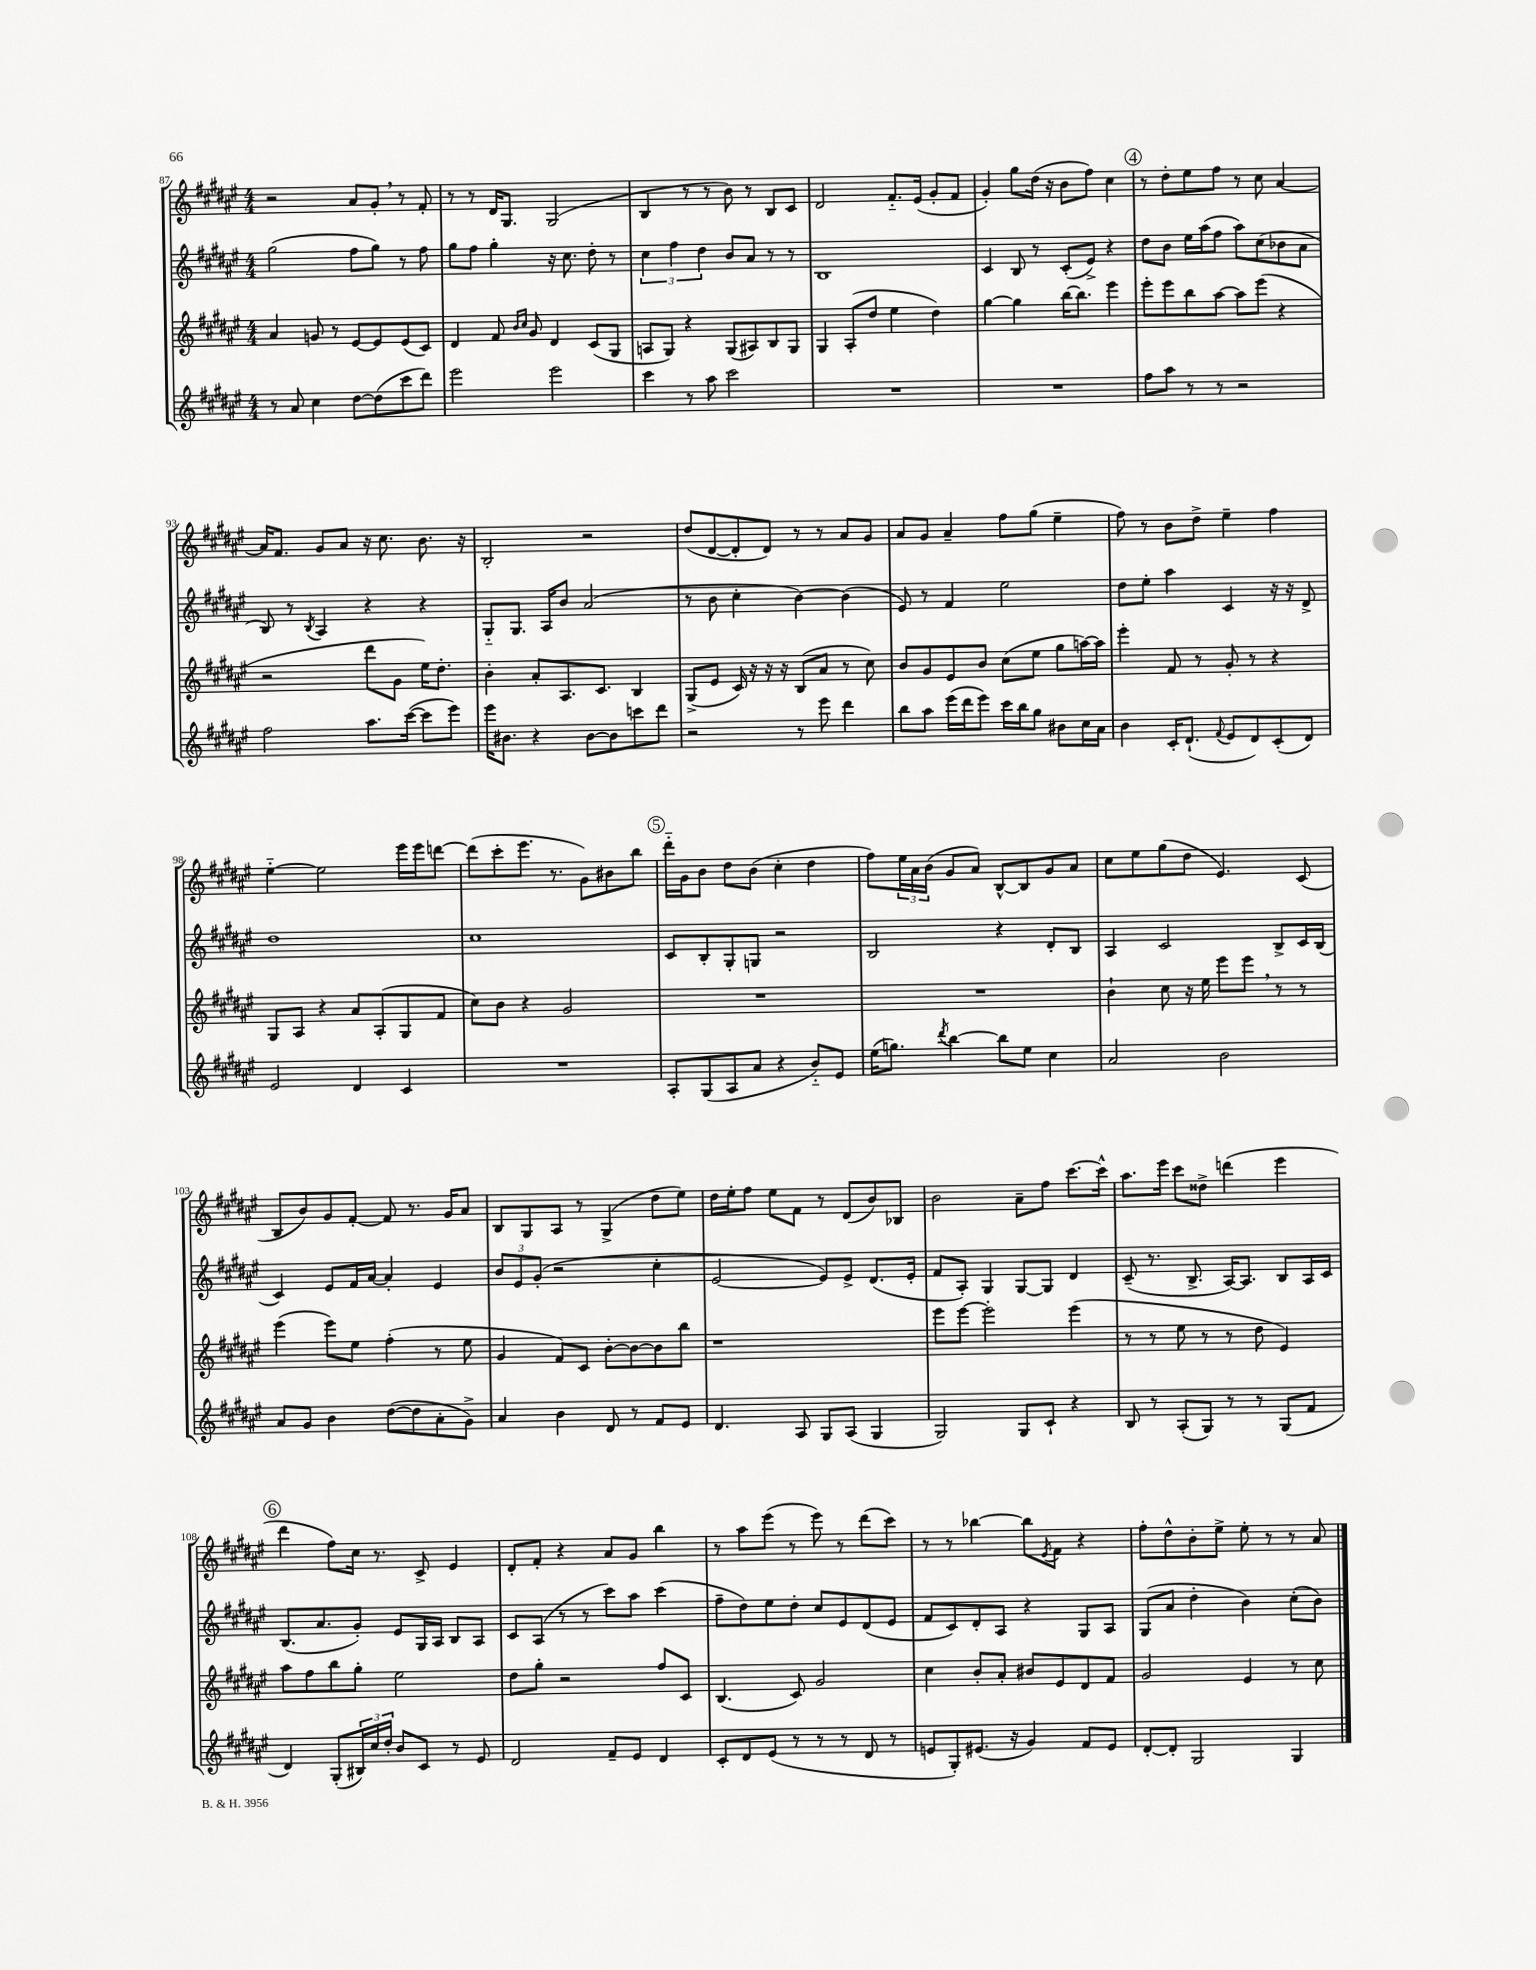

**kern	**kern	**kern	**kern
*part4	*part3	*part2	*part1
*staff4	*staff3	*staff2	*staff1
*clefG2	*clefG2	*clefG2	*clefG2
*k[f#c#g#d#a#e#]	*k[f#c#g#d#a#e#]	*k[f#c#g#d#a#e#]	*k[f#c#g#d#a#e#]
*M4/4	*M4/4	*M4/4	*M4/4
=87	=87	=87	=87
8r	4a#/	(2gg#\	2r
8a#/	.	.	.
4cc#\	8gn/	.	.
.	8r	.	.
[8dd#\L	[8e#/L	8ff#\L	8a#/L
(8dd#\]	8e#/]	8gg#\J)	8g#',/J
8ccc#\	(8e#/	8r	8r
8ddd#\J)	8c#/J)	8ff#\	8f#'/
=88	=88	=88	=88
2eee#\	4d#/	8gg#\L	8r
.	.	8ff#\J	8r
.	8f#/	4gg#'\	16d#/KL
.	.	.	8.G#/J
.	16qqb/LL	.	.
.	16qqcc#/JJ	.	.
.	8g#/	.	.
2eee#\	4d#/	16r	(2G#/
.	.	8.cc#\	.
.	(8c#/L	8dd#'\	.
.	8G#/J	8r	.
=89	=89	=89	=89
4ccc#\	8An/L	6cc#\	4B/
.	8G#/J)	.	.
.	.	6ff#\	.
8r	4r	.	8r
.	.	6dd#\	.
8aa#\	.	.	8r
2ccc#\	(8G#/L	8b/L	8b\)
.	8A#X/)	8a#/J	8r
.	8B/	8r	8B/L
.	8G#/J	8r	8c#/J
=90	=90	=90	=90
1r	4G#/	1B	2d#/
.	(8A#'/L	.	.
.	8dd#/J	.	.
.	4ee#\	.	8.f#/L
.	.	.	(16e#/Jk
.	4dd#\)	.	8g#'/L
.	.	.	8f#/J
=91	=91	=91	=91
1r	[4gg#\	4c#/	4g#'/)
.	4gg#\]	8B/	8gg#\L
.	.	8r	(16dd#\Jk
.	.	.	16r
.	[16bb\KL	(8c#'/L	8b\L
.	8.bb\J]	.	.
.	.	8e#^/J)	8ff#\J)
.	4eee#\	4r	4cc#\
!!LO:REH:place=s1:t=4
=92	=92	=92	=92
8ff#\L	8eee#'\L	8dd#\L	8r
8aa#\J	8eee#\	8b\J	8dd#'\L
8r	8bb\	16ee#\LL	8ee#\
.	.	(16aa#\J	.
8r	[8aa#\J	8ff#\J	8ff#\J
2r	8aa#\L]	8aa#\L)	8r
.	(8eee#\J	(8cc#\	8cc#\
.	4r	8b-X\	[4a#/
.	.	8a#\J	.
!!LO:LB:g=z
=93	=93	=93	=93
2ff#\	2r	8B/)	16a#/KL]
.	.	.	8.f#/J
.	.	8r	.
.	.	8qB/	.
.	.	4A#/	8g#/L
.	.	.	8a#/J
8.aa#\L	8ddd#\L	4r	16r
.	.	.	8.cc#\
.	8g#\J	.	.
([16ccc#\Jk	.	.	.
8ccc#\L]	16ee#\KL)	4r	8.b\
.	8.dd#'\J	.	.
8eee#\J)	.	.	.
.	.	.	16r
=94	=94	=94	=94
16eee#\KL	4b'\	8G#/L	2B'/
8.b#X\J	.	.	.
.	.	8.G#/J	.
4r	8a#'/L	.	.
.	.	16A#/KL	.
.	8.A#/	8b/J	.
[8b#\L	.	(2a#/	2r
.	8.c#/J	.	.
8b#\]	.	.	.
8cccn\	4B/	.	.
8ddd#\J	.	.	.
=95	=95	=95	=95
2r	(8G#^/L	8r	(8dd#/L
.	8e#/J	8b\	[8d#/
.	16c#/)	4cc#'\	8d#'/]
.	16r	.	.
.	16r	.	8d#/J)
.	16r	.	.
8r	(8B/L	[4b\)	8r
8eee#\	8a#/J	.	8r
4ddd#\	8r	(4b\]	8a#/L
.	8cc#\)	.	8g#/J
=96	=96	=96	=96
8bb\L	8b/L	8e#/)	8a#/L
8aa#\J	8g#/	8r	8g#/J
(16eee#\LL	8e#/	4f#/	4a#~/
16ddd#\J	.	.	.
8eee#\J)	8b/J	.	.
16ccc#\LL	(8cc#\L	2ee#\	8ff#\L
16bb\J	.	.	.
8gg#\J	8ee#\J	.	(8gg#\J
8b#X\L	8gg#\L	.	4ee#~\
16cc#\L	[16aan\L)	.	.
16a#\JJ	16aa\JJ]	.	.
=97	=97	=97	=97
4b\	4eee#'\	8dd#\L	8ff#\)
.	.	8ee#'\J	8r
16c#'/KL	8f#/	4aa#\	8b\L
(8.d#`/J	.	.	.
.	8r	.	8dd#^\J
8qqf#/	.	.	.
8e#/L	8g#'/	4c#/	4ee#~\
8d#/)	8r	.	.
(8c#'/	4r	16r	4ff#\
.	.	16r	.
8d#/J)	.	8d#^/	.
!!LO:LB:g=z
=98	=98	=98	=98
2e#/	8G#/L	1dd#	[4ee#\
.	8A#/J	.	.
.	4r	.	2ee#\]
4d#/	8a#/L	.	.
.	(8A#'/	.	.
4c#/	8G#/	.	16eee#\LL
.	.	.	16eee#\J
.	8f#/J	.	[8dddn\J
=99	=99	=99	=99
1r	8cc#\L)	1cc#	(8ddd\L]
.	8b\J	.	8ccc#'\
.	4r	.	8.eee#\J
.	.	.	8.r
.	2g#/	.	.
.	.	.	8g#\L)
.	.	.	8b#X\
.	.	.	8bb\J
!!LO:REH:place=s1:t=5
=100	=100	=100	=100
8A#'/L	1r	8c#/L	16ddd#\LL
.	.	.	16g#\J
(8G#/	.	8B'/	8b\J
8A#/	.	8G#'/	8dd#\L
8a#/J	.	8Gn/J	(8b\J
4r	.	2r	4cc#'\
8b/L)	.	.	4dd#\
8e#/J	.	.	.
=101	=101	=101	=101
(16ee#\KL	1r	2B/	8ff#\L)
8.ggn\J)	.	.	.
.	.	.	24ee#\L
.	.	.	24a#\
.	.	.	(24b\JJ
8qddd#/	.	.	.
[4bb\	.	.	8g#/L
.	.	.	8a#/J)
8bb\L]	.	4r	[8B^^/L
8ee#\J	.	.	8B/]
4cc#\	.	8d#'/L	8g#/
.	.	8B/J	8a#/J
=102	=102	=102	=102
2a#/	4b`\	4A#/	8cc#\L
.	.	.	8ee#\
.	8cc#\	2c#/	(8gg#\
.	16r	.	8dd#\J
.	16ee#\	.	.
2b\	8eee#\L	.	4.e#/)
.	8eee#,\J	.	.
.	8r	8B^/L	.
.	8r	16c#/L	(8c#/
.	.	(16B/JJ	.
!!LO:LB:g=z
=103	=103	=103	=103
8a#/L	(4eee#\	4c#/)	8B/L
8g#/J	.	.	8b/)
4b\	8eee#\L)	8e#/L	8g#/
.	8ee#\J	16f#/L	[8f#'/J
.	.	[16a#/JJ	.
([8dd#\L	(4ff#'\	4a#'/]	8f#/]
8dd#\]	.	.	8.r
8a#'\	8r	4e#/	.
.	.	.	16g#/KL
8g#^\J)	8ee#\	.	8a#/J
=104	=104	=104	=104
4a#/	4g#/	12b/L	8B/L
.	.	12e#/	.
.	.	.	8G#/
.	.	(12g#'/J	.
4b\	8f#/L)	2r	8A#/J
.	8c#/J	.	8r
8d#/	[8b'\L	.	(4G#^/
8r	8b\_	.	.
8f#/L	8b\]	4cc#'\	8dd#\L
8e#/J	8bb\J	.	8ee#\J)
=105	=105	=105	=105
4.d#/	1r	[2e#/	16dd#\LL
.	.	.	16ee#'\J
.	.	.	8ff#\J
.	.	.	8ee#\L
8A#/	.	.	8f#\J
8G#/L	.	8e#/L])	8r
(8A#/J	.	8e#^/J	(8d#/L
4G#/	.	(8.d#/L	8b/)
.	.	.	8B-X/J
.	.	16e#'/Jk	.
=106	=106	=106	=106
2G#/)	8eee#\L	8f#/L	2b\
.	[8eee#\J	8A#'/J)	.
.	2eee#'\]	4G#/	.
8G#/L	.	[8G#/L	8a#~\L
8c#`/J	.	8G#/J]	8ff#\J
4r	(4eee#\	4d#/	[8.ccc#\L
.	.	.	16ccc#^^\Jk]
=107	=107	=107	=107
8B/	8r	(8c#~/	8.aa#\L
8r	8r	8.r	.
.	.	.	16eee#\Jk
(8A#'/L	8ee#\	.	8ccc#\L
.	.	8.B^/	.
8G#/J)	8r	.	8dd##X^\J
8r	8r	[16A#/KL)	(4dddn\
.	.	8.A#/J]	.
8r	8dd#\	.	.
(8G#/L	4e#/)	8B/L	4eee#\
8f#/J	.	16A#/L	.
.	.	16c#/JJ	.
!!LO:LB:g=z
!!LO:REH:place=s1:t=6
=108	=108	=108	=108
4d#/)	8aa#\L	(8.B/L	4ddd#\
.	8ff#\	.	.
.	.	8.a#/	.
(8G#'/L	8bb\	.	8ff#\L)
24B#X/L)	8gg#'\J	8g#'/J)	16cc#\Jk
24cc#/	.	.	.
.	.	.	8.r
24dd#'/JJ	.	.	.
8b/L	2ee#\	8e#/L	.
8c#/J	.	16G#/L	8c#^/
.	.	16A#/JJ	.
8r	.	8B/L	4e#/
8e#/	.	8A#/J	.
=109	=109	=109	=109
2d#/	8dd#\L	8c#/L	8d#'/L
.	8gg#'\J	(8A#/J	8f#'/J
.	2r	8r	4r
.	.	8r	.
8f#~/L	.	8ccc#\L)	8a#/L
8e#/J	.	8aa#\J	8g#/J
4d#/	8ff#/L	(4ccc#\	4bb\
.	8c#/J	.	.
=110	=110	=110	=110
8c#'/L	(4.B/	8ff#~\L	8r
8d#/	.	8dd#\)	8aa#\L
(8e#/J	.	8ee#\	(8eee#\J
8r	8c#/)	8dd#'\J	8r
8r	2g#/	8cc#/L	8eee#\)
8r	.	8e#/	8r
8d#/	.	(8d#/	(8ddd#\L
8r	.	8e#/J	8ccc#\J)
=111	=111	=111	=111
8en/L	4cc#\	8f#/L	8r
8G#'/)	.	8c#/)	8r
(8.e#X/J	8b'/L	8d#'/	[4bb-X\
.	8a#'/J	8A#/J	.
16r	.	.	.
4g#/)	8b#X/L	4r	8bb-\L]
.	.	.	8qe#/
.	8e#/	.	8f#\J
8f#/L	8d#/	8G#/L	4r
8e#/J	8f#/J	8A#/J	.
=112	=112	=112	=112
[8d#'/L	2g#/	(8G#/L	8ff#'\L
8d#'/J]	.	8a#/J	8dd#^^\
2G#/	.	4dd#'\	8b'\
.	.	.	8ee#^\J
.	4e#/	4b\)	8ee#'\
.	.	.	8r
4G#/	8r	(8cc#'\L	8r
.	8cc#\	8b\J)	8a#/
==	==	==	==
*-	*-	*-	*-
